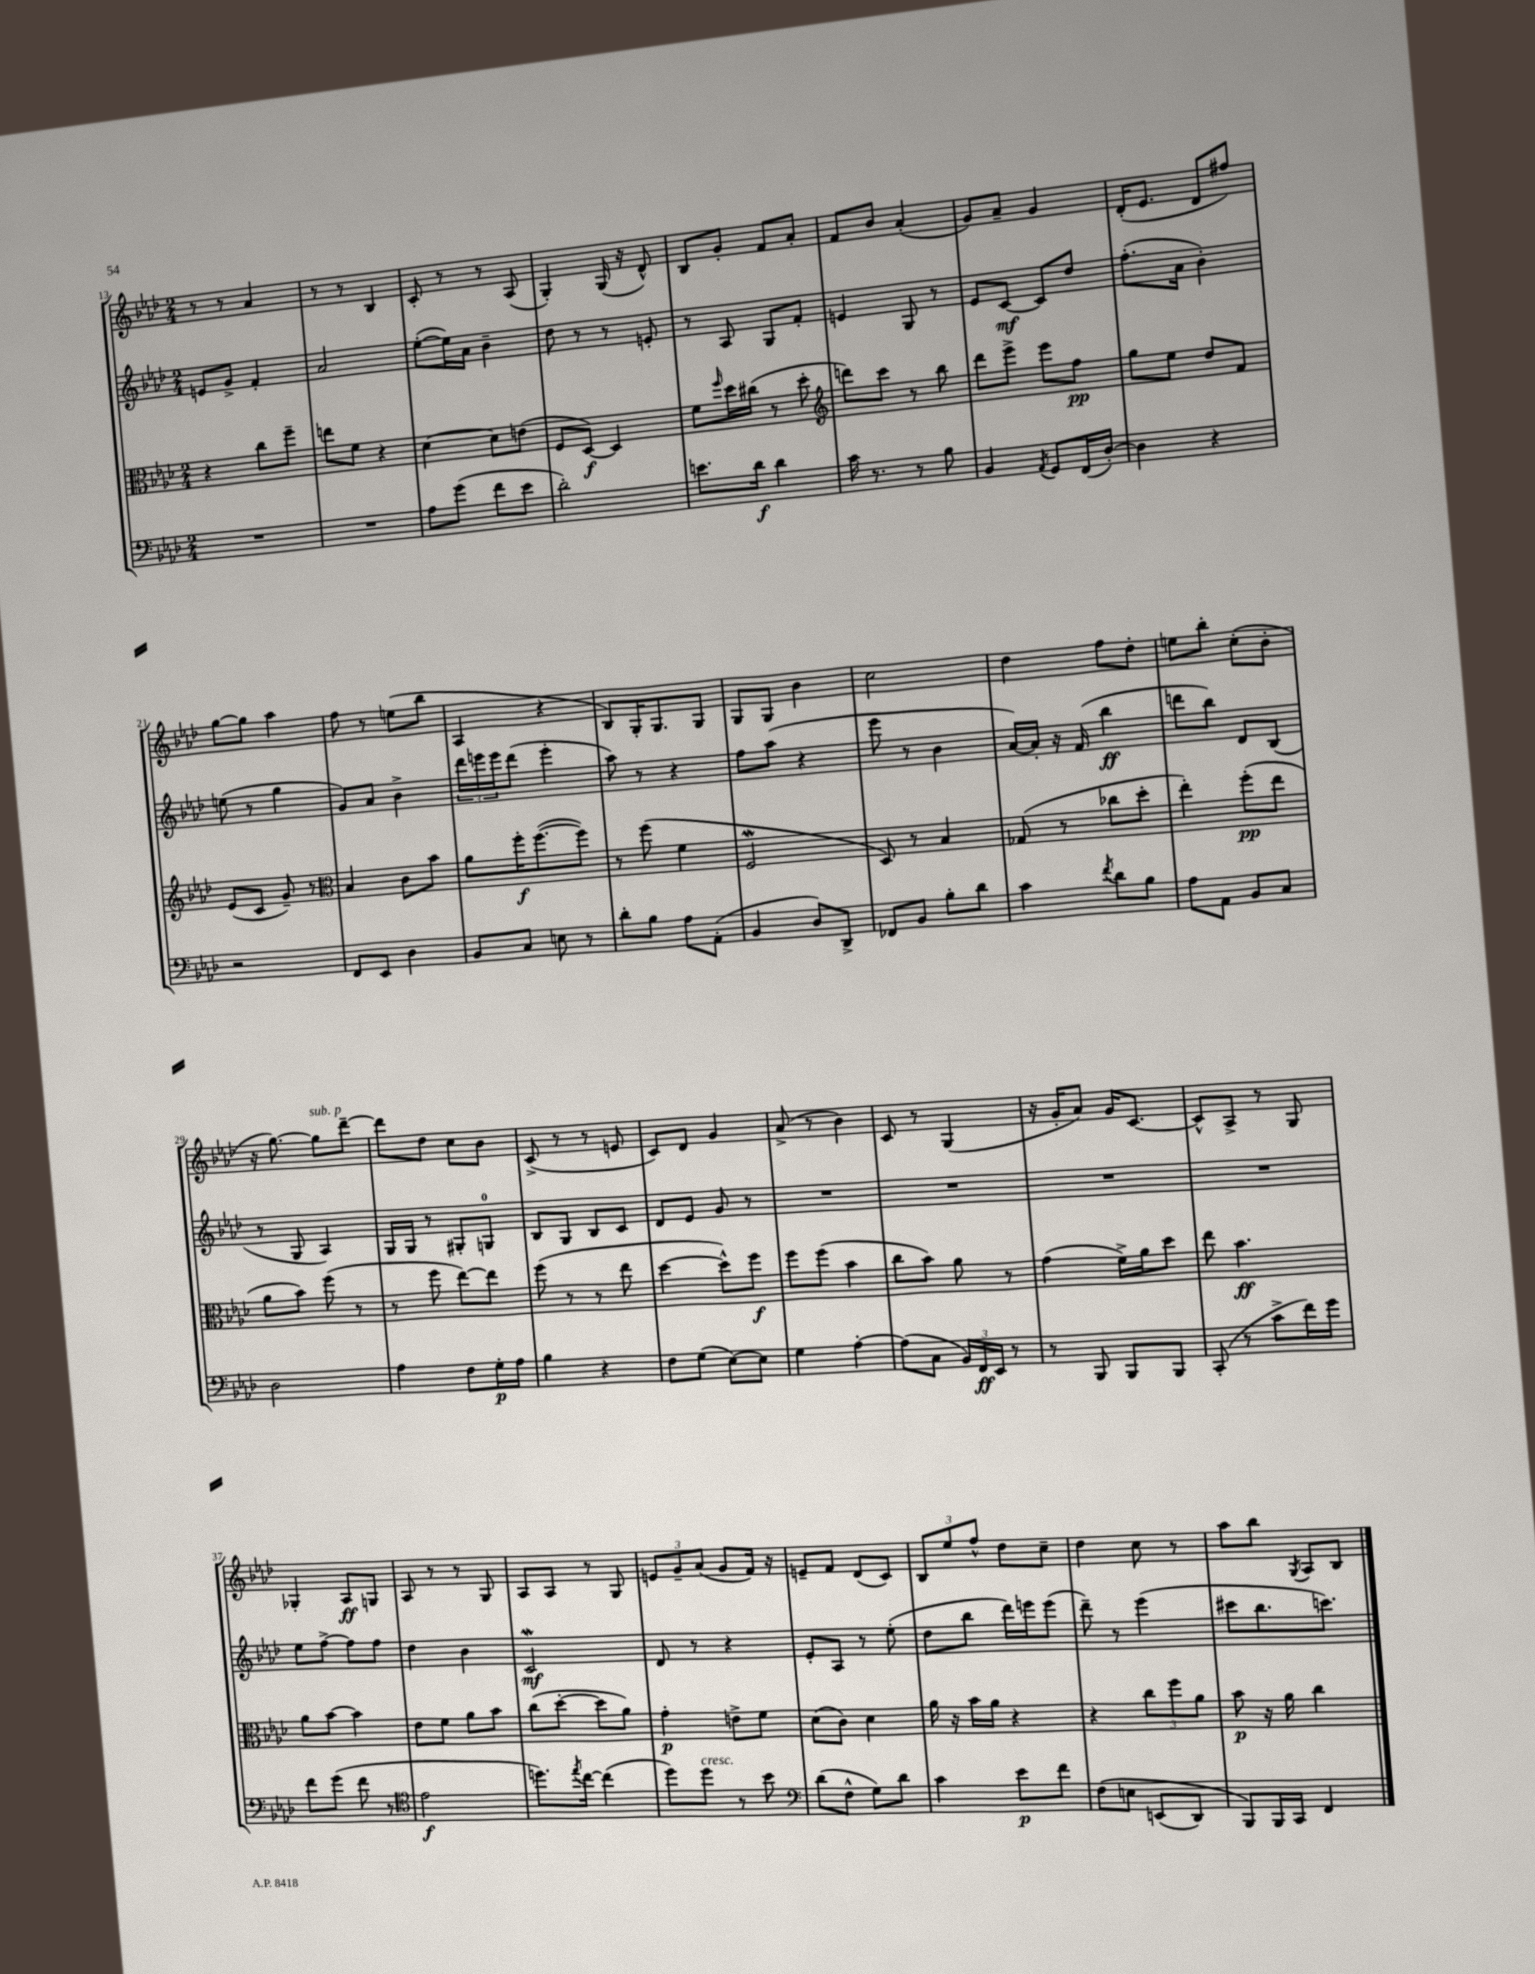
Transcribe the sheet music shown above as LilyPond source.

<<
\new StaffGroup <<
\new Staff = "s0" {
    \clef treble \key aes \major \numericTimeSignature \time 2/4
    r8 r8 aes'4 |
    r8 r8 bes4 |
    c'8-. r8 r8 aes8( |
    g4-.) g16( r16 des'8-^) |
    bes8 g'8-. f'8 aes'8-. |
    f'8 bes'8 aes'4-.( |
    g'8) aes'8-- g'4 |
    des'16-.( ees'8. des'8 fis''8) |
    g''8~ g''8 aes''4 |
    f''8 r8 e''8( bes''8 |
    aes4 r4 |
    bes8) g16-. g8. g8 |
    g8 g8 bes'4 |
    c''2 |
    des''4 f''8 des''8-. |
    e''8 bes''8-. c''8-.( bes'8-. |
    r16 g''8.~) g''8^\markup { \italic "sub. p" } des'''8~-- |
    des'''8 des''8 c''8 bes'8 |
    c'8->( r8 r8 e'8 |
    c'8) des'8 g'4 |
    aes'8->( r8 bes'4) |
    c'8 r8 g4( |
    r16 g'16-. aes'8) g'16 c'8.~ |
    c'8-^ aes8-> r8 g8 |
    ges4-. aes8\ff g8 |
    aes8 r8 r8 g8 |
    aes8 aes8 r8 g8 |
    \tuplet 3/2 { e'8 g'8-- aes'8( } g'8 f'16) r16 |
    e'8-- f'8 des'8( c'8) |
    \tuplet 3/2 { bes8 ees''8 f''8-^ } des''8 c''8-- |
    des''4 c''8 r8 |
    aes''8 bes''8 \acciaccatura { g8 } aes8 bes8 \bar "|." |
}
\new Staff = "s1" {
    \clef treble \key aes \major \numericTimeSignature \time 2/4
    e'8 g'8-> f'4-. |
    aes'2 |
    ees''8~-.( ees''16) aes'16 bes'4-- |
    des''8 r8 r8 e'8-. |
    r8 aes8 g8 f'8-. |
    e'4 g8 r8 |
    ees'8 c'8~\mf c'8 des''8 |
    f''8.-.( aes'16 bes'4-.) |
    e''8( r8 g''4 |
    g'8) aes'8 bes'4-> |
    \tuplet 3/2 { des'''16 e'''16 e'''16 } des'''8( e'''4-. |
    aes''8) r8 r4 |
    f''8 aes''8( r4 |
    ees'''8 r8 bes'4 |
    aes'16~) aes'16-. r16 f'16( bes''4\ff |
    d'''8 bes''8) des'8 bes8( |
    r8 g8 aes4) |
    g16 g16 r8 gis8-. g8-0 |
    bes8 g8 bes8 c'8 |
    des'8 ees'8 g'8 r8 |
    R2 |
    R2 |
    R2 |
    R2 |
    ees''8 f''8~-> f''8 f''8 |
    des''4 bes'4 |
    c'2\mordent\mf |
    des'8 r8 r4 |
    ees'8-. aes8 r8 ees''8-.( |
    des''8 bes''8 des'''16) e'''16 e'''8( |
    des'''8--) r8 ees'''4( |
    cis'''8 bes''8. c'''8.) \bar "|." |
}
\new Staff = "s2" {
    \clef alto \key aes \major \numericTimeSignature \time 2/4
    r4 c''8 f''8-- |
    e''8 f'8 r4 |
    des'4~ des'8 e'8( |
    f8 des8~\f) des4 |
    f'8 \grace { f''16 } des''16 cis''16( r8 des''8-. |
    \clef treble d'''8) c'''8 r8 bes''8 |
    des'''8 ees'''8-> ees'''8 f''8\pp |
    g''8 ees''8 des''8 f'8 |
    ees'8( c'8 g'8--) r8 |
    \clef alto bes4 c'8 bes'8 |
    aes'8 f''16-.\f f''8.~( f''8) |
    r8 f''8( f'4 |
    f2\mordent |
    des8) r8 bes4 |
    ges8( r8 ces''8 des''8-. |
    ees''4-.) f''8-.\pp( ees''8 |
    aes'8 bes'8) f''8( r8 |
    r8 f''8 ees''8~) ees''8 |
    f''8( r8 r8 ees''8 |
    des''4~ des''8-^) f''8\f |
    f''8 f''8( bes'4 |
    c''8 bes'8) aes'8 r8 |
    g'4( f'16->) aes'16 des''8 |
    ees''8 bes'4.\ff |
    aes'8 bes'8~ bes'4 |
    ees'8 f'8 aes'8 bes'8 |
    c''8( des''8~-. des''8 aes'8) |
    g'4-.\p e'8-> f'8 |
    des'8( c'8) des'4 |
    aes'16 r16 bes'16 aes'16 r4 |
    r4 \tuplet 3/2 { c''8 f''8 aes'8 } |
    bes'8\p r16 aes'16 c''4 \bar "|." |
}
\new Staff = "s3" {
    \clef bass \key aes \major \numericTimeSignature \time 2/4
    R2 |
    R2 |
    aes8 g'8( f'8 ees'8 |
    des'2-.) |
    e'8. des'16\f des'4 |
    c'16 r8. r8 bes8 |
    bes,4 \acciaccatura { aes,8 } g,8 f,16( des16~-.) |
    des4 r4 |
    r2 |
    f,8 ees,8 des4 |
    bes,8 c8 e8 r8 |
    des'8-. bes8 aes8 aes,8-.( |
    bes,4 des8) des,8-> |
    fes,8 bes,8 bes8-. des'8 |
    c'4 \acciaccatura { f'8 } des'8 bes8 |
    aes8 aes,8 bes,8 c8 |
    des2 |
    aes4 f8 g16-.\p aes16 |
    bes4 r4 |
    f8 g8( ees8~) ees8 |
    g4 aes4~-. |
    aes8( c8 \tuplet 3/2 { bes,16) f,16\ff ees,16 } r8 |
    r8 bes,,8 bes,,8 bes,,8 |
    c,8-.( r8 c'8-> f'16) g'16 |
    f'8 g'8( f'8 r8 |
    \clef tenor ees'2\f |
    d''8.) \acciaccatura { ees''8 } c''16~ c''4( |
    des''8) des''8^\markup { \italic "cresc." } r8 bes'8 |
    \clef bass des'8( f8-^ g8) des'8 |
    c'4 ees'8\p f'8 |
    f8\( e8 e,8( des,8) |
    bes,,8\) bes,,16 c,16 f,4 \bar "|." |
}
>>
>>
\layout { \context { \Score currentBarNumber = #13 } }
